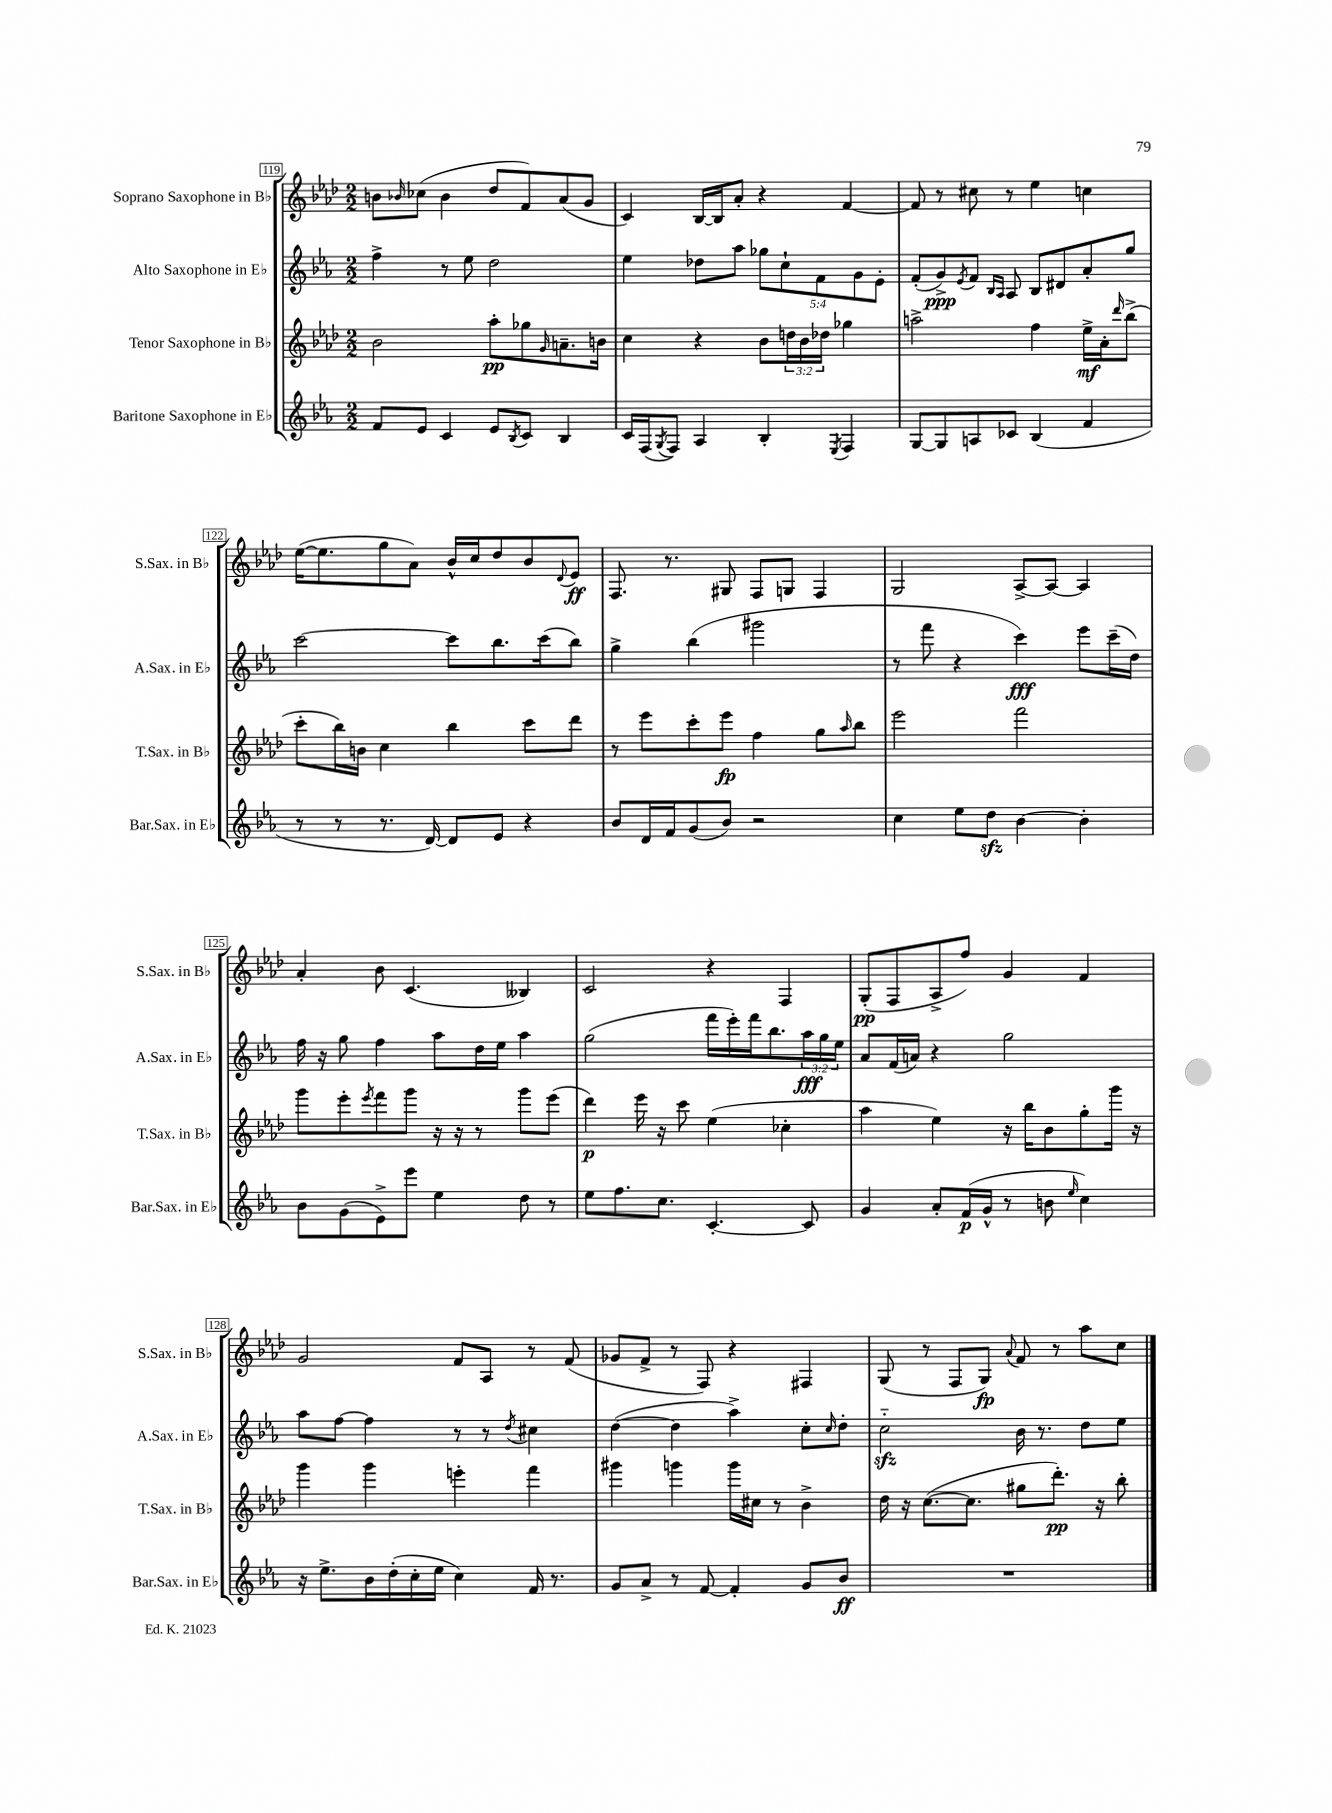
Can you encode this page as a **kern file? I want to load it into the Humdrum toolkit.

**kern	**kern	**kern	**kern
*staff4	*staff3	*staff2	*staff1
*clefG2	*clefG2	*clefG2	*clefG2
*k[b-e-a-]	*k[b-e-a-d-]	*k[b-e-a-]	*k[b-e-a-d-]
*M2/2	*M2/2	*M2/2	*M2/2
8f	2b-	4ff^	8b
.	.	.	16qqb-
8e-	.	.	(8cc-
4c	.	8r	4b-
.	.	8ee-	.
8e-	8aa-'	2dd	8dd-
8qB-	.	.	.
8c	8gg-	.	8f)
.	16qqg	.	.
4B-	8.a~	.	(8a-
.	.	.	8g
.	16b	.	.
=	=	=	=
16c	4cc	4ee-	4c)
(16F	.	.	.
8qG	.	.	.
8F)	.	.	.
4A-	4r	8dd-	[16B-
.	.	.	16B-]
.	.	8aa-	8a-'
4B-'	8b-	10gg-	4r
.	.	10cc`	.
.	24dd	.	.
.	24b-	.	.
.	.	10f	.
.	24dd-	.	.
8qE-	.	.	.
4F	4gg-	.	[4f
.	.	10g	.
.	.	10e-'	.
=	=	=	=
[8G	2aa^	(8f'	8f]
8G]	.	8g^)	8r
.	.	8qe-	.
8A	.	8f	8cc#
.	.	16qqB-	.
.	.	16qqA-	.
8c-	.	8A-	8r
(4B-	4ff	8B-	4ee-
.	.	8d#	.
4f	16ee-^	8a-'	4cc
.	16a-'	.	.
.	16qqddd-	.	.
.	(8bb-^	8gg	.
=	=	=	=
8r	8ccc'	[2ccc	([16ee-
.	.	.	8.ee-]
8r	16bb-)	.	.
.	16b	.	.
8.r	4cc	.	8gg
.	.	.	8a-)
[16d)	.	.	.
8d]	4bb-	8ccc]	16b-^^
.	.	.	16cc
8e-	.	8.bb-	8dd-
4r	8ccc	.	8b-
.	.	(16ccc	.
.	.	.	8qqd-
.	8ddd-	8bb-)	8e-
=	=	=	=
8b-	8r	4gg^	8.F
16d	8eee-	.	.
16f	.	.	8.r
(8g	8ccc'	(4bb-	.
8b-)	8eee-	.	8G#
2r	4ff	2ggg#	8F
.	.	.	8G
.	8gg	.	4F
.	16qqaa-	.	.
.	8bb-	.	.
=	=	=	=
4cc	2eee-	8r	2G
.	.	8fff	.
8ee-	.	4r	.
8dd	.	.	.
[4b-	2fff	4ccc)	[8A-^
.	.	.	8A-_
4b-']	.	8eee-	4A-]
.	.	(16ccc~	.
.	.	16dd)	.
=	=	=	=
8b-	8ggg	16ff	4a-'
.	.	16r	.
(8g	8eee-'	8gg	.
.	8qeee-	.	.
8e-^)	8fff	4ff	8b-
8eee-	8ggg	.	(4.c
4ee-	16r	8aa-	.
.	16r	.	.
.	8r	16dd	.
.	.	16ee-	.
8dd	8ggg	4aa-	4B--)
8r	(8eee-	.	.
=	=	=	=
8ee-	4ddd-)	(2gg	2c
8.ff	.	.	.
.	16eee-	.	.
8.cc	16r	.	.
.	8ccc	.	.
[4.c'	(4ee-	16fff	4r
.	.	16eee-')	.
.	.	16fff	.
.	.	8.bb-	.
.	4cc-'	.	4F
8c]	.	24aa-	.
.	.	24gg	.
.	.	24ee-	.
=	=	=	=
4g	4aa-	8a-	(8G'
.	.	(16f	8F
.	.	16a)	.
8a-'	4ee-)	4r	8A-^
(16f	.	.	8ff)
16g^^	.	.	.
8r	16r	2gg	4g
.	16bb-	.	.
8b	8b-	.	.
16qqee-	.	.	.
4cc)	8gg'	.	4f
.	16ggg	.	.
.	16r	.	.
=	=	=	=
16r	4ggg	8aa-	2g
8.ee-^	.	.	.
.	.	[8ff	.
16b-	4ggg	4ff]	.
(16dd'	.	.	.
16cc'	.	.	.
16ee-	.	.	.
4cc)	4eee'	8r	8f
.	.	8r	8A-
.	.	8qdd	.
16f	4fff	4cc#	8r
8.r	.	.	.
.	.	.	(8f
=	=	=	=
8g	4ggg#	([4dd	8g-
8a-^	.	.	8f^
8r	4ggg	4dd]	8r
[8f	.	.	8F)
4f']	16ggg	4aa-^)	4r
.	16cc#	.	.
.	8r	.	.
8g	4b-^	8cc'	4F#
.	.	16qqcc	.
8b-	.	8dd'	.
=	=	=	=
1r	16dd-	2cc'~	(8G
.	16r	.	.
.	([8.cc	.	8r
.	.	.	8F
.	8.cc]	.	.
.	.	.	8G)
.	.	.	8qqa-
.	8gg#	16b-	8f
.	.	8.r	.
.	8.ddd-')	.	8r
.	.	8dd	8aa-
.	16r	.	.
.	8bb-'	8ee-	8cc
==	==	==	==
*-	*-	*-	*-
